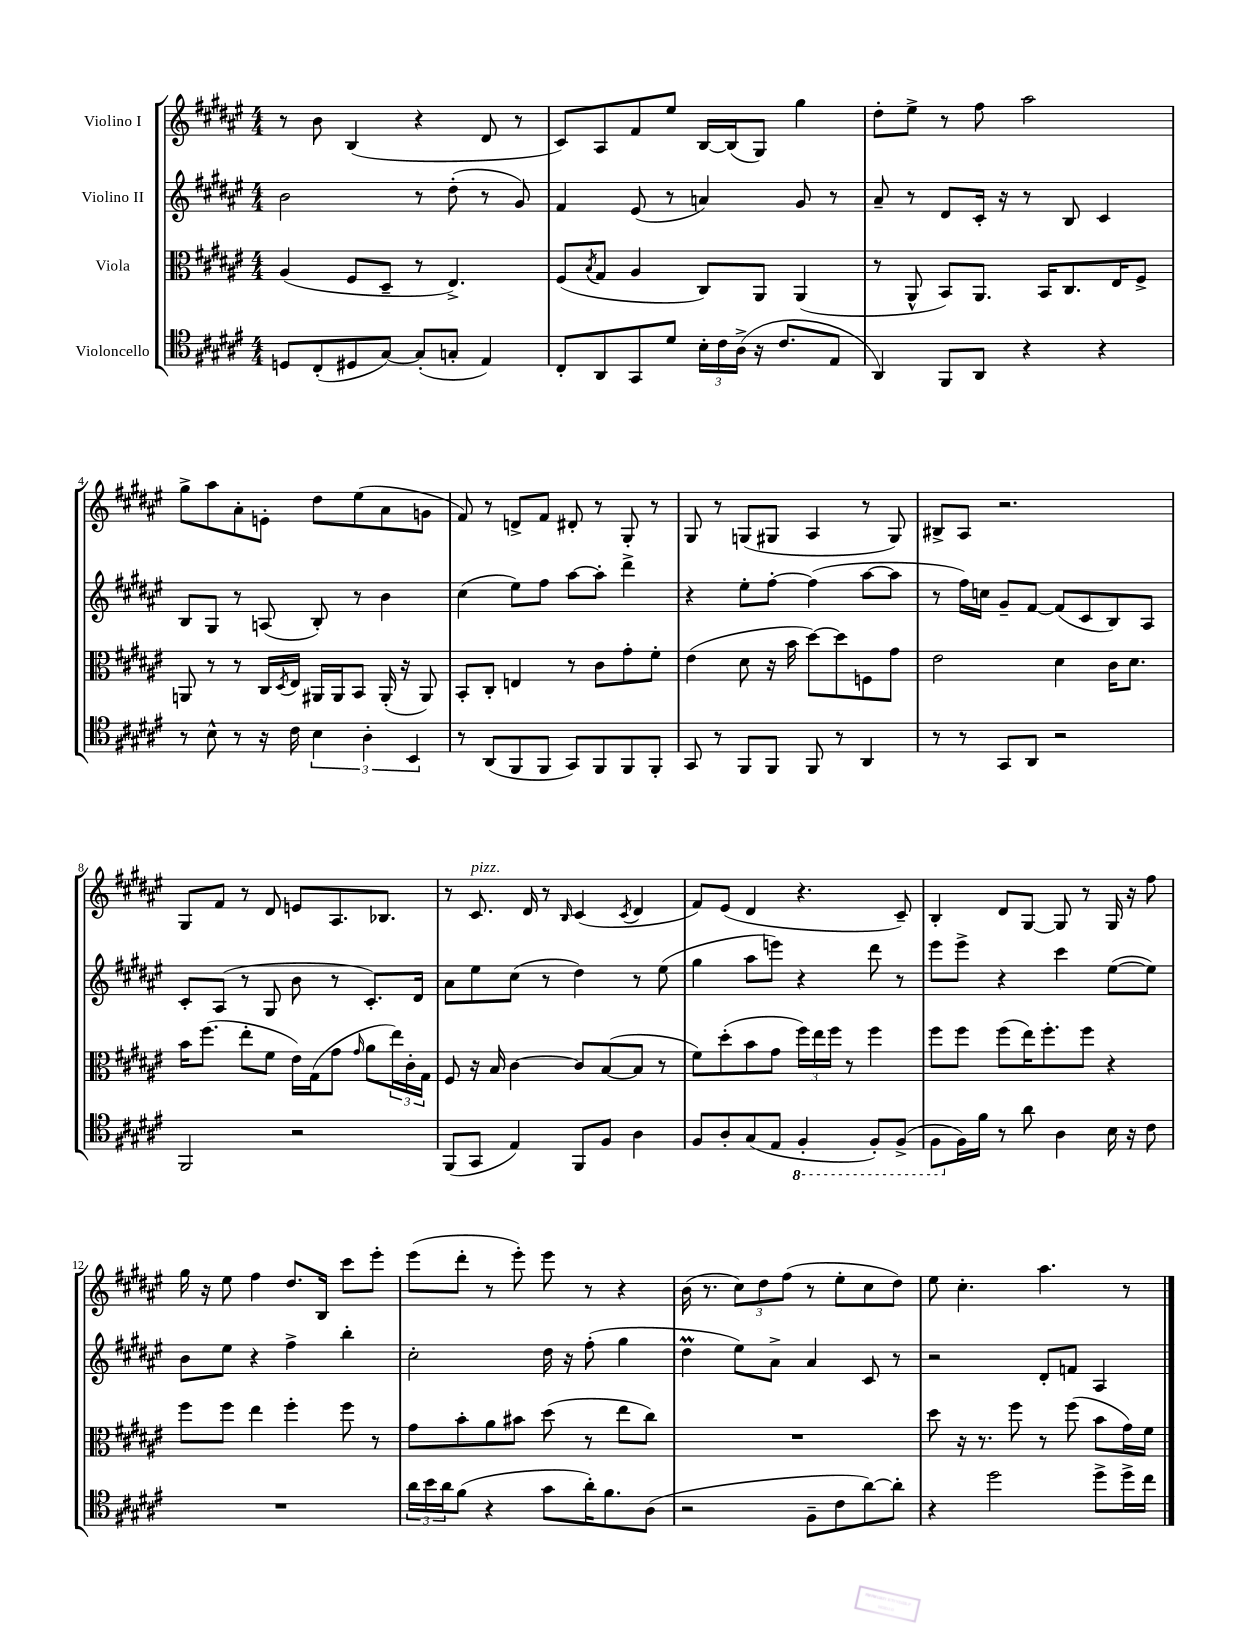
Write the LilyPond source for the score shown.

<<
\new StaffGroup <<
\new Staff = "s0" \with { instrumentName = "Violino I" } {
    \clef treble \key fis \major \numericTimeSignature \time 4/4
    r8 b'8 b4( r4 dis'8 r8 |
    cis'8) ais8 fis'8 eis''8 b16~ b16( gis8) gis''4 |
    dis''8-. eis''8-> r8 fis''8 ais''2 |
    gis''8-> ais''8 ais'8-. e'8-. dis''8 eis''8( ais'8 g'8 |
    fis'8) r8 d'8-> fis'8 dis'8-. r8 gis8-. r8 |
    gis8 r8 g8( gis8 ais4 r8 gis8) |
    bis8-> ais8 r2. |
    gis8 fis'8 r8 dis'8 e'8 ais8. bes8. |
    r8 cis'8.^\markup { \italic "pizz." } dis'16 r8 \grace { b16 } cis'4( \acciaccatura { cis'8 } dis'4 |
    fis'8) eis'8( dis'4 r4. cis'8--) |
    b4-. dis'8 gis8~ gis8 r8 gis16 r16 fis''8 |
    gis''16 r16 eis''8 fis''4 dis''8. b16 cis'''8 eis'''8-. |
    eis'''8( dis'''8-. r8 eis'''8-.) eis'''8 r8 r4 |
    b'16( r8. \tuplet 3/2 { cis''8) dis''8 fis''8( } r8 eis''8-. cis''8 dis''8) |
    eis''8 cis''4.-. ais''4. r8 \bar "|." |
}
\new Staff = "s1" \with { instrumentName = "Violino II" } {
    \clef treble \key fis \major \numericTimeSignature \time 4/4
    b'2 r8 dis''8-.( r8 gis'8) |
    fis'4 eis'8( r8 a'4) gis'8 r8 |
    ais'8-- r8 dis'8 cis'16-. r16 r8 b8 cis'4 |
    b8 gis8 r8 a8( b8-.) r8 b'4 |
    cis''4( eis''8) fis''8 ais''8~ ais''8-. dis'''4-> |
    r4 eis''8-. fis''8~-. fis''4( ais''8~ ais''8 |
    r8 fis''16) c''16 gis'8-- fis'8~ fis'8( cis'8 b8) ais8 |
    cis'8-. ais8( r8 gis8 b'8 r8 cis'8.-.) dis'16 |
    ais'8 eis''8 cis''8( r8 dis''4) r8 eis''8( |
    gis''4 ais''8 e'''8) r4 dis'''8 r8 |
    eis'''8 eis'''8-> r4 cis'''4 eis''8~( eis''8) |
    b'8 eis''8 r4 fis''4-> b''4-. |
    cis''2-. dis''16 r16 fis''8-.( gis''4 |
    dis''4\prall eis''8) ais'8-> ais'4 cis'8 r8 |
    r2 dis'8-. f'8 ais4 \bar "|." |
}
\new Staff = "s2" \with { instrumentName = "Viola" } {
    \clef alto \key fis \major \numericTimeSignature \time 4/4
    ais4( fis8 dis8-- r8 eis4.->) |
    fis8( \acciaccatura { b8 } gis8 ais4 cis8) ais,8 ais,4( |
    r8 ais,8-^ b,8) ais,8. b,16 cis8. eis16 fis8-> |
    a,8 r8 r8 cis16 \acciaccatura { dis8 } eis16 ais,16 ais,16 b,8 ais,16-.( r16 ais,8) |
    b,8-. cis8-. e4 r8 cis'8 gis'8-. fis'8-. |
    eis'4( dis'8 r16 b'16 dis''8~) dis''8 f8 gis'8 |
    eis'2 dis'4 cis'16 dis'8. |
    b'16 fis''8.( eis''8-. fis'8 eis'16) gis16( gis'8 \grace { gis'16 } ais'8 \tuplet 3/2 { eis''16) cis'16-. gis16 } |
    fis8 r16 b16 cis'4~ cis'8 b8~( b8 r8 |
    fis'8) dis''8-.( b'8 gis'8 \tuplet 3/2 { fis''16) eis''16 fis''16 } r8 fis''4 |
    fis''8 fis''8 fis''8( eis''16) fis''8.-. fis''8 r4 |
    fis''8 fis''8 eis''4 fis''4-. fis''8 r8 |
    gis'8 b'8-. ais'8 bis'8 dis''8( r8 eis''8 cis''8) |
    R1 |
    dis''8 r16 r8. fis''8 r8 fis''8( b'8 gis'16) fis'16 \bar "|." |
}
\new Staff = "s3" \with { instrumentName = "Violoncello" } {
    \clef tenor \key fis \major \numericTimeSignature \time 4/4
    d8 cis8-.( dis8 gis8~) gis8-.( g8-. eis4) |
    cis8-. ais,8 gis,8 dis'8 \tuplet 3/2 { b16-. cis'16 ais16->( } r16 cis'8. eis8 |
    ais,4) fis,8 ais,8 r4 r4 |
    r8 b8-^ r8 r16 cis'16 \tuplet 3/2 { b4 ais4-. b,4 } |
    r8 ais,8( fis,8 fis,8 gis,8) fis,8 fis,8 fis,8-. |
    gis,8 r8 fis,8 fis,8 fis,8 r8 ais,4 |
    r8 r8 gis,8 ais,8 r2 |
    fis,2 r2 |
    fis,8( gis,8 eis4) fis,8 fis8 ais4 |
    fis8 ais8-. gis8( eis8 \ottava #-1 fis,4-. fis,8-.) fis,8->( |
    fis,8 \ottava #0 fis16) fis'16 r8 ais'8 ais4 b16 r16 cis'8 |
    R1 |
    \tuplet 3/2 { ais'16 b'16 ais'16 } fis'8( r4 gis'8 ais'16-.) fis'8. ais8( |
    r2 fis8-- cis'8 ais'8~) ais'8-. |
    r4 dis''2 dis''8-> dis''16-> cis''16 \bar "|." |
}
>>
>>
